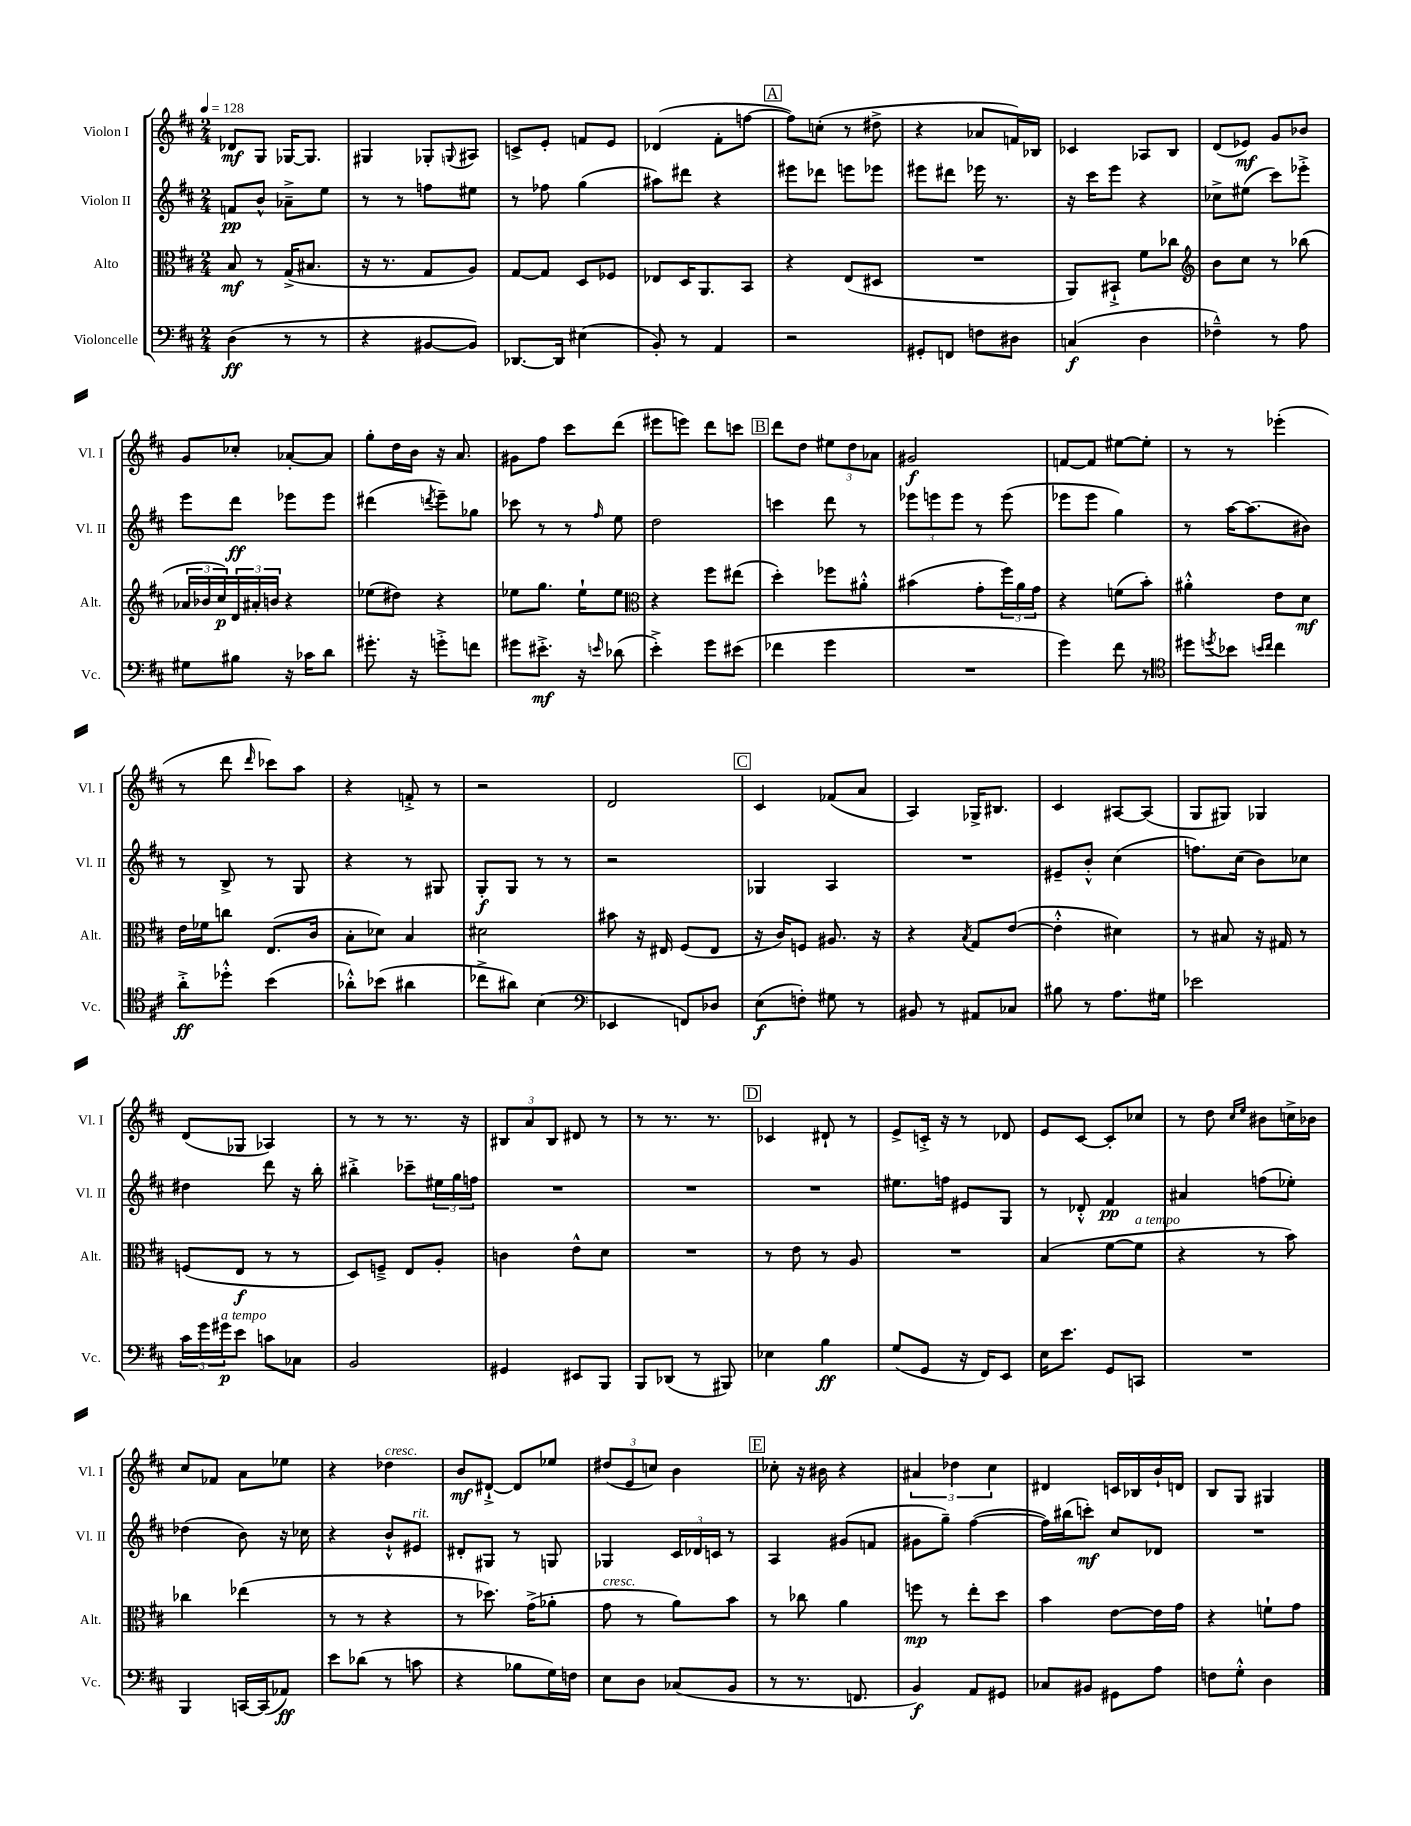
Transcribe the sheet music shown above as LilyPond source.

<<
\new StaffGroup <<
\new Staff = "s0" \with { instrumentName = "Violon I" shortInstrumentName = "Vl. I" } {
    \clef treble \key d \major \numericTimeSignature \time 2/4 \tempo 4 = 128
    des'8\mf g8 ges16~ ges8. |
    gis4 ges8-. \appoggiatura { g8 } ais8 |
    c'8-> e'8-. f'8 e'8 |
    des'4( fis'8-. f''8~ |
    \mark \markup { \box "A" } f''8) c''8-.( r8 dis''8-> |
    r4 aes'8 f'16) bes16 |
    ces'4 aes8 b8 |
    d'8( ees'8\mf) g'8 bes'8 |
    g'8 ces''8-. aes'8~-. aes'8 |
    g''8-. d''16 b'16 r16 a'8. |
    gis'8 fis''8 cis'''8 d'''8( |
    eis'''8 e'''8) d'''8 c'''8 |
    \mark \markup { \box "B" } d'''8 d''8 \tuplet 3/2 { eis''8 d''8 aes'8 } |
    gis'2\f |
    f'8~ f'8 eis''8~ eis''8-. |
    r8 r8 ees'''4-.( |
    r8 d'''8 \grace { d'''16 } ces'''8) a''8 |
    r4 f'8-.-> r8 |
    r2 |
    d'2 |
    \mark \markup { \box "C" } cis'4 fes'8( a'8 |
    a4) ges16-> bis8. |
    cis'4 ais8~ ais8( |
    g8 gis8) ges4 |
    d'8( ges8 aes4) |
    r8 r8 r8. r16 |
    \tuplet 3/2 { bis8 a'8 bis8 } dis'8 r8 |
    r8 r8. r8. |
    \mark \markup { \box "D" } ces'4 dis'8-! r8 |
    e'8-> c'16-.-> r16 r8 des'8 |
    e'8 cis'8~ cis'8-. ces''8 |
    r8 d''8 \grace { cis''16 e''16 } bis'8 c''16-> bes'16 |
    cis''8 fes'8 a'8 ees''8 |
    r4 des''4^\markup { \italic "cresc." } |
    b'8\mf dis'8~-!-> dis'8 ees''8 |
    \tuplet 3/2 { dis''8( e'8 c''8) } b'4 |
    \mark \markup { \box "E" } ces''8-. r16 bis'16 r4 |
    \tuplet 3/2 { ais'4 des''4 cis''4 } |
    dis'4 c'16 bes16 b'16-! d'16 |
    b8 g8 gis4 \bar "|." |
}
\new Staff = "s1" \with { instrumentName = "Violon II" shortInstrumentName = "Vl. II" } {
    \clef treble \key d \major \numericTimeSignature \time 2/4
    f'8\pp b'8-^ aes'8---> e''8 |
    r8 r8 f''8 eis''8 |
    r8 fes''8 g''4( |
    ais''8) dis'''8 r4 |
    \mark \markup { \box "A" } eis'''8 des'''8 e'''8 ees'''8 |
    eis'''8 dis'''8 ees'''16 r8. |
    r16 cis'''16 e'''8 r4 |
    ces''8-> eis''8( cis'''8) ees'''8-.-> |
    e'''8 d'''8\ff ees'''8 ees'''8 |
    dis'''4( \acciaccatura { d'''8 } e'''8--) ges''8 |
    ces'''8 r8 r8 \grace { fis''16 } e''8 |
    d''2 |
    \mark \markup { \box "B" } c'''4 d'''8 r8 |
    \tuplet 3/2 { ees'''8 e'''8 e'''8 } r8 e'''8( |
    ees'''8 ees'''8 g''4) |
    r8 a''16~ a''8.( bis'8) |
    r8 b8-> r8 g8 |
    r4 r8 gis8 |
    g8-.\f g8 r8 r8 |
    r2 |
    \mark \markup { \box "C" } ges4 a4 |
    R2 |
    eis'8-- b'8-.-^ cis''4( |
    f''8.) cis''16( b'8) ces''8 |
    dis''4 d'''8 r16 b''16-. |
    bis''4-.-> ces'''8-- \tuplet 3/2 { eis''16 g''16 f''16 } |
    R2 |
    R2 |
    \mark \markup { \box "D" } R2 |
    eis''8. f''16 eis'8 g8 |
    r8 des'8-.-^ fis'4\pp |
    ais'4 f''8( ees''8-.) |
    des''4( b'8) r16 ces''16 |
    r4 b'8-!-^ eis'8^\markup { \italic "rit." } |
    dis'8-. gis8 r8 g8 |
    ges4 \tuplet 3/2 { cis'16 des'16 c'16 } r8 |
    \mark \markup { \box "E" } a4 gis'8( f'8 |
    gis'8 g''8--) fis''4~( |
    fis''16) bis''16( c'''8-.\mf) cis''8 des'8 |
    R2 \bar "|." |
}
\new Staff = "s2" \with { instrumentName = "Alto" shortInstrumentName = "Alt." } {
    \clef alto \key d \major \numericTimeSignature \time 2/4
    b8\mf r8 g16->( bis8. |
    r16 r8. g8 a8) |
    g8~ g8 d8 fes8 |
    ees8 d16 a,8. b,8 |
    \mark \markup { \box "A" } r4 e8( dis8 |
    R2 |
    a,8) bis,8-!-> fis'8 ces''8 |
    \clef treble b'8 cis''8 r8 bes''8( |
    \tuplet 3/2 { aes'16 bes'16 cis''16\p) } \tuplet 3/2 { d'16 ais'16-. b'16 } r4 |
    ees''8( dis''8) r4 |
    ees''8 g''8. ees''16-! ees''8 |
    \clef alto r4 fis''8 eis''8( |
    \mark \markup { \box "B" } d''4-.) fes''8 ais'8-.-^ |
    bis'4( g'8-. \tuplet 3/2 { fis''16) a'16 g'16 } |
    r4 f'8( b'8-.) |
    ais'4-.-^ e'8 d'8\mf |
    e'16 fes'16 c''8 e8.( cis'16 |
    b8-. des'8) b4 |
    dis'2 |
    bis'8 r16 eis16 fis8( eis8 |
    \mark \markup { \box "C" } r16 cis'16) f8 ais8. r16 |
    r4 \acciaccatura { b8 } g8 e'8~( |
    e'4-.-^ dis'4) |
    r8 bis8 r16 gis16 r8 |
    f8( e8\f r8 r8 |
    d8) f8---> e8 a8-. |
    c'4 e'8-^ d'8 |
    R2 |
    \mark \markup { \box "D" } r8 e'8 r8 a8 |
    R2 |
    b4( fis'8~ fis'8^\markup { \italic "a tempo" } |
    r4 r8 b'8) |
    ces''4 ees''4( |
    r8 r8 r4 |
    r8 des''8.) g'16->( aes'8-. |
    g'8^\markup { \italic "cresc." } r8 a'8) b'8 |
    \mark \markup { \box "E" } r8 ces''8 a'4 |
    f''8\mp r8 e''8-. d''8 |
    b'4 e'8~ e'16 g'16 |
    r4 f'8-! g'8 \bar "|." |
}
\new Staff = "s3" \with { instrumentName = "Violoncelle" shortInstrumentName = "Vc." } {
    \clef bass \key d \major \numericTimeSignature \time 2/4
    d4\ff( r8 r8 |
    r4 bis,8~ bis,8) |
    des,8.~ des,16 eis4( |
    b,8-.) r8 a,4 |
    \mark \markup { \box "A" } r2 |
    gis,8-. f,8 f8 dis8 |
    c4\f( d4 |
    fes4---^) r8 a8 |
    gis8 bis8 r16 ces'16 d'8 |
    gis'8.-. r16 g'8-.-> f'8 |
    gis'8 eis'8.-.->\mf r16 \grace { e'16 } des'8( |
    e'4-.->) g'8 eis'8( |
    \mark \markup { \box "B" } fes'4 g'4 |
    R2 |
    g'4) fis'8 r8 |
    \clef tenor dis''8 \acciaccatura { d''8 } bes'8 \grace { b'16 cis''16 } cis''4 |
    a'8-.->\ff des''8-.-^ b'4( |
    aes'8-.-^) bes'8( ais'4 |
    ces''8-> ais'8) b4( |
    \clef bass ees,4 f,8) des8 |
    \mark \markup { \box "C" } e8\f( f8-.) gis8 r8 |
    bis,8 r8 ais,8 ces8 |
    bis8 r8 a8. gis16 |
    ees'2 |
    \tuplet 3/2 { cis'16 g'16 gis'16\p^\markup { \italic "a tempo" } } e'8 c'8 ces8 |
    b,2 |
    gis,4 eis,8 b,,8 |
    b,,8 des,8( r8 bis,,8) |
    \mark \markup { \box "D" } ees4 b4\ff |
    g8( g,8 r16 fis,16) e,8 |
    e16 e'8. g,8 c,8 |
    R2 |
    b,,4 c,16~ c,16( aes,8\ff) |
    e'8 des'8( r8 c'8 |
    r4 bes8 g16) f16 |
    e8 d8 ces8( b,8 |
    \mark \markup { \box "E" } r8 r8. f,8. |
    b,4\f) a,8 gis,8 |
    ces8 bis,8 gis,8 a8 |
    f8 g8-.-^ d4 \bar "|." |
}
>>
>>
\layout { \context { \Score \remove "Bar_number_engraver" } }
